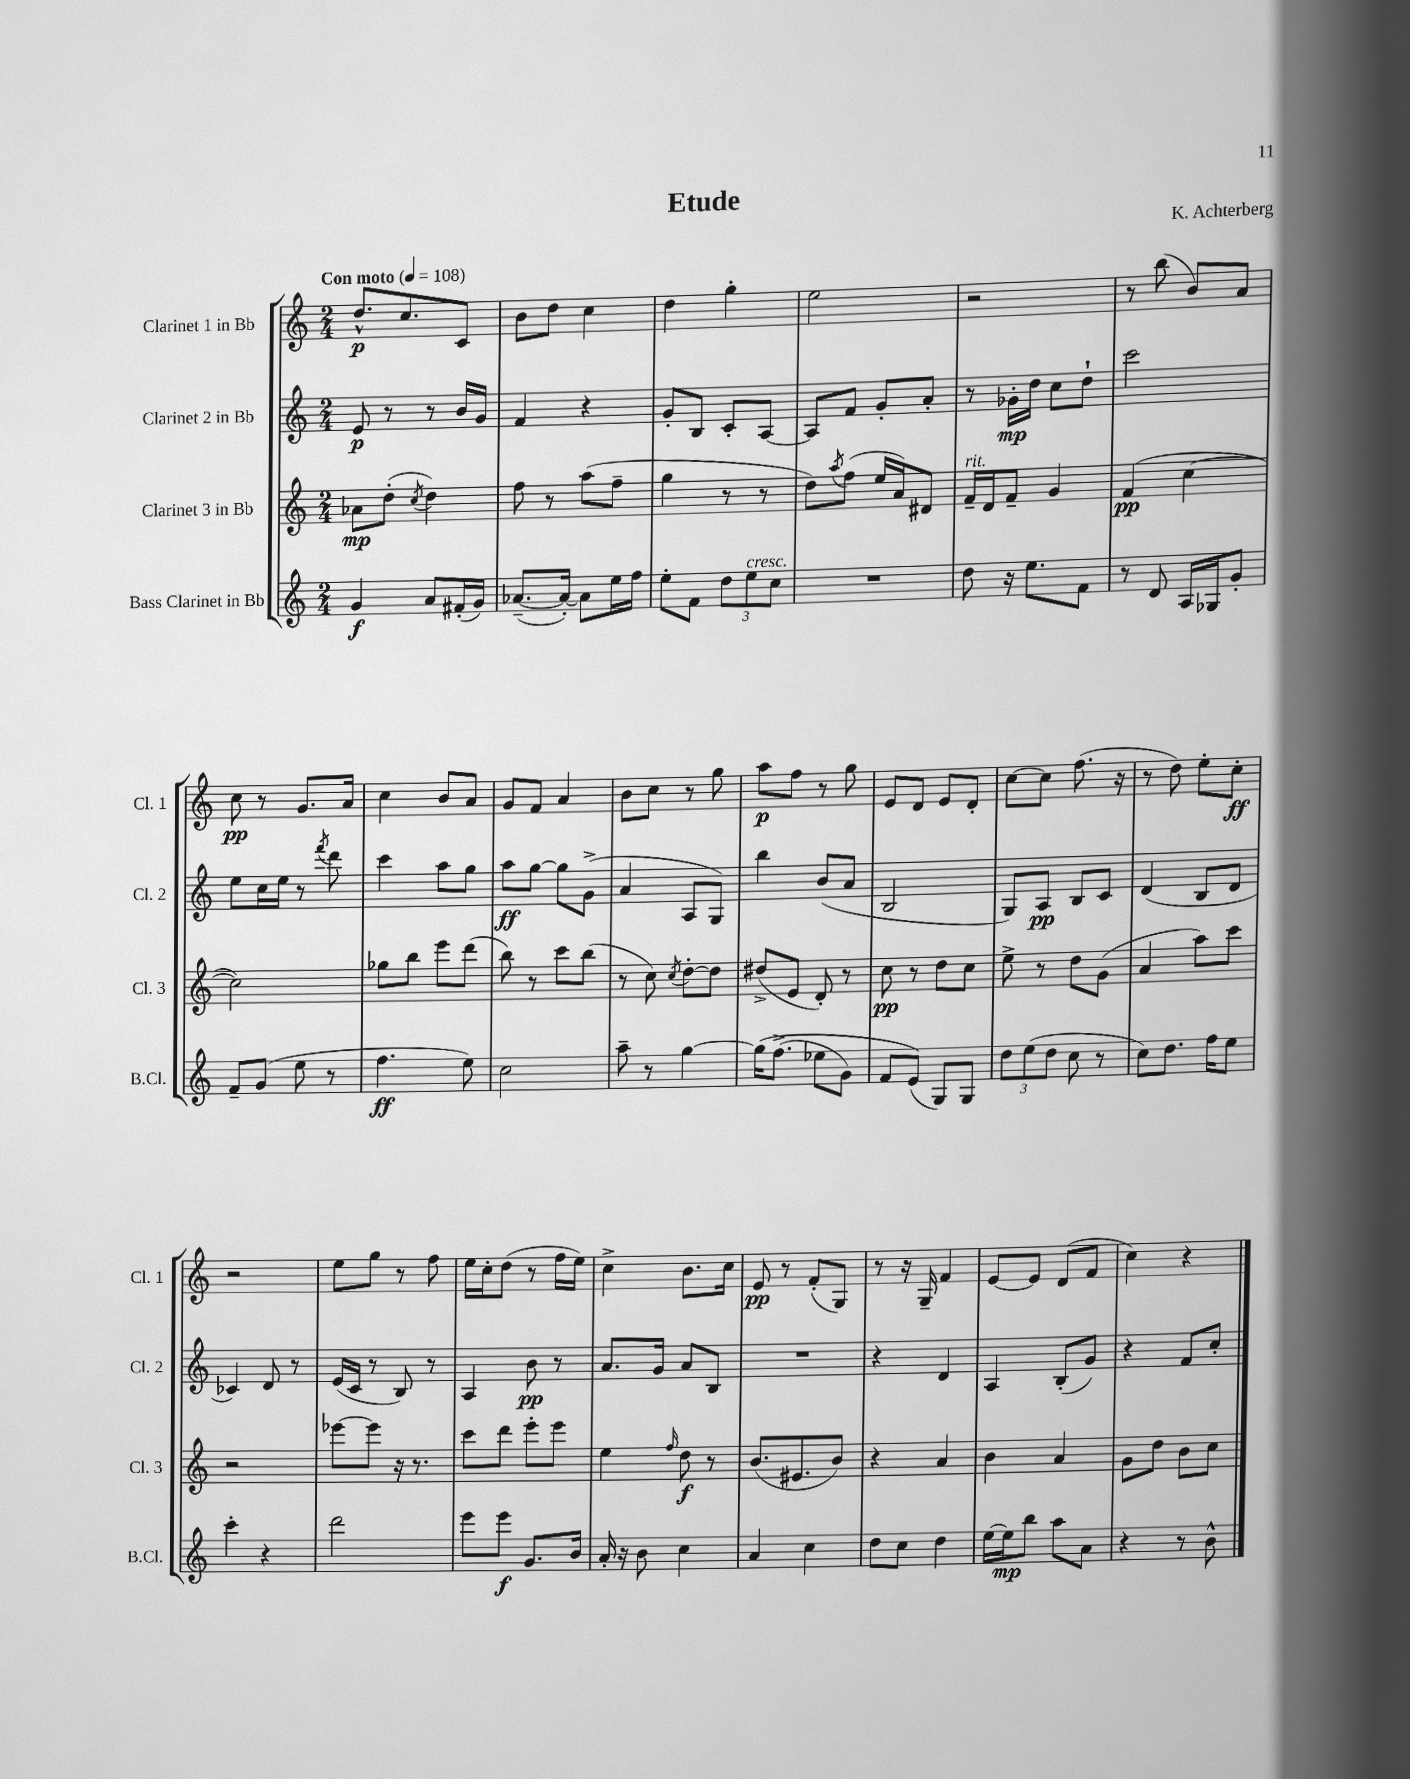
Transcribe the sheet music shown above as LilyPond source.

\header { title = "Etude" composer = "K. Achterberg" }
<<
\new StaffGroup <<
\new Staff = "s0" \with { instrumentName = "Clarinet 1 in Bb" shortInstrumentName = "Cl. 1" } {
    \clef treble \key c \major \numericTimeSignature \time 2/4 \tempo "Con moto" 4 = 108
    d''8.-^\p c''8. c'8 |
    b'8 d''8 c''4 |
    d''4 g''4-. |
    e''2 |
    r2 |
    r8 b''8( b'8) a'8 |
    c''8\pp r8 g'8. a'16 |
    c''4 b'8 a'8 |
    g'8 f'8 a'4 |
    b'8 c''8 r8 g''8 |
    a''8\p f''8 r8 g''8 |
    e'8 d'8 e'8 d'8-. |
    c''8~ c''8 f''8.( r16 |
    r8 d''8) e''8-. c''8-.\ff |
    r2 |
    e''8 g''8 r8 f''8 |
    e''16 c''16-. d''8( r8 f''16 e''16) |
    c''4-> b'8. c''16 |
    e'8\pp r8 f'8-.( g8) |
    r8 r16 g16-- f'4 |
    e'8~ e'8 d'8( f'8 |
    c''4) r4 \bar "|." |
}
\new Staff = "s1" \with { instrumentName = "Clarinet 2 in Bb" shortInstrumentName = "Cl. 2" } {
    \clef treble \key c \major \numericTimeSignature \time 2/4
    e'8\p r8 r8 b'16 g'16 |
    f'4 r4 |
    g'8-. b8 c'8-. a8~ |
    a8 f'8 g'8-. a'8-. |
    r8 ges'16-.\mp d''16 c''8 d''8-! |
    c'''2 |
    e''8 c''16 e''16 r8 \acciaccatura { f'''8 } d'''8 |
    c'''4 a''8 g''8 |
    a''8\ff g''8~ g''8 g'8->( |
    a'4 a8 g8) |
    b''4 b'8( a'8 |
    b2 |
    g8) a8\pp b8 c'8 |
    d'4( b8 d'8 |
    ces'4) d'8 r8 |
    e'16( c'16 r8 b8) r8 |
    a4 b'8\pp r8 |
    a'8. g'16 a'8 b8 |
    R2 |
    r4 d'4 |
    a4 b8-.( g'8) |
    r4 f'8 c''8-. \bar "|." |
}
\new Staff = "s2" \with { instrumentName = "Clarinet 3 in Bb" shortInstrumentName = "Cl. 3" } {
    \clef treble \key c \major \numericTimeSignature \time 2/4
    aes'8\mp d''8-.( \acciaccatura { c''8 } d''4) |
    f''8 r8 a''8( f''8-- |
    g''4 r8 r8 |
    d''8) \acciaccatura { a''8 } f''8( e''16 a'16) dis'8 |
    f'16--^\markup { \italic "rit." } d'16 f'8-- g'4 |
    f'4\pp( c''4~ |
    c''2) |
    ges''8 b''8 e'''8 d'''8( |
    b''8) r8 c'''8 b''8( |
    r8 c''8) \acciaccatura { c''8 } d''8~-. d''8 |
    dis''8->( e'8 d'8-.) r8 |
    c''8\pp r8 d''8 c''8 |
    e''8-> r8 d''8 g'8( |
    a'4 a''8) c'''8 |
    r2 |
    ees'''8~ ees'''8 r16 r8. |
    c'''8 d'''8 e'''8-. e'''8 |
    e''4 \grace { f''16 } d''8\f r8 |
    b'8.( eis'8. b'8) |
    r4 a'4 |
    b'4 a'4 |
    g'8 d''8 b'8 c''8 \bar "|." |
}
\new Staff = "s3" \with { instrumentName = "Bass Clarinet in Bb" shortInstrumentName = "B.Cl." } {
    \clef treble \key c \major \numericTimeSignature \time 2/4
    g'4\f a'8 fis'16-.( g'16) |
    aes'8.~--( aes'16~-.) aes'8 e''16 f''16 |
    e''8-. f'8 \tuplet 3/2 { d''8 e''8^\markup { \italic "cresc." } c''8 } |
    R2 |
    d''8 r16 e''8. f'8 |
    r8 d'8 a16 ges16 g'8-. |
    f'8-- g'8( e''8 r8 |
    f''4.\ff e''8) |
    c''2 |
    a''8-- r8 g''4~ |
    g''16\( f''8.->( ees''8 g'8) |
    f'8 e'8(\) g8) g8 |
    \tuplet 3/2 { d''8 e''8( d''8 } c''8 r8 |
    c''8) d''8. f''16 e''8 |
    c'''4-. r4 |
    d'''2 |
    e'''8 e'''8\f g'8. b'16 |
    a'16-. r16 b'8 c''4 |
    a'4 c''4 |
    d''8 c''8 d''4 |
    e''16~ e''16\mp b''8 a''8 a'8 |
    r4 r8 b'8-^ \bar "|." |
}
>>
>>
\layout { \context { \Score \remove "Bar_number_engraver" } }
